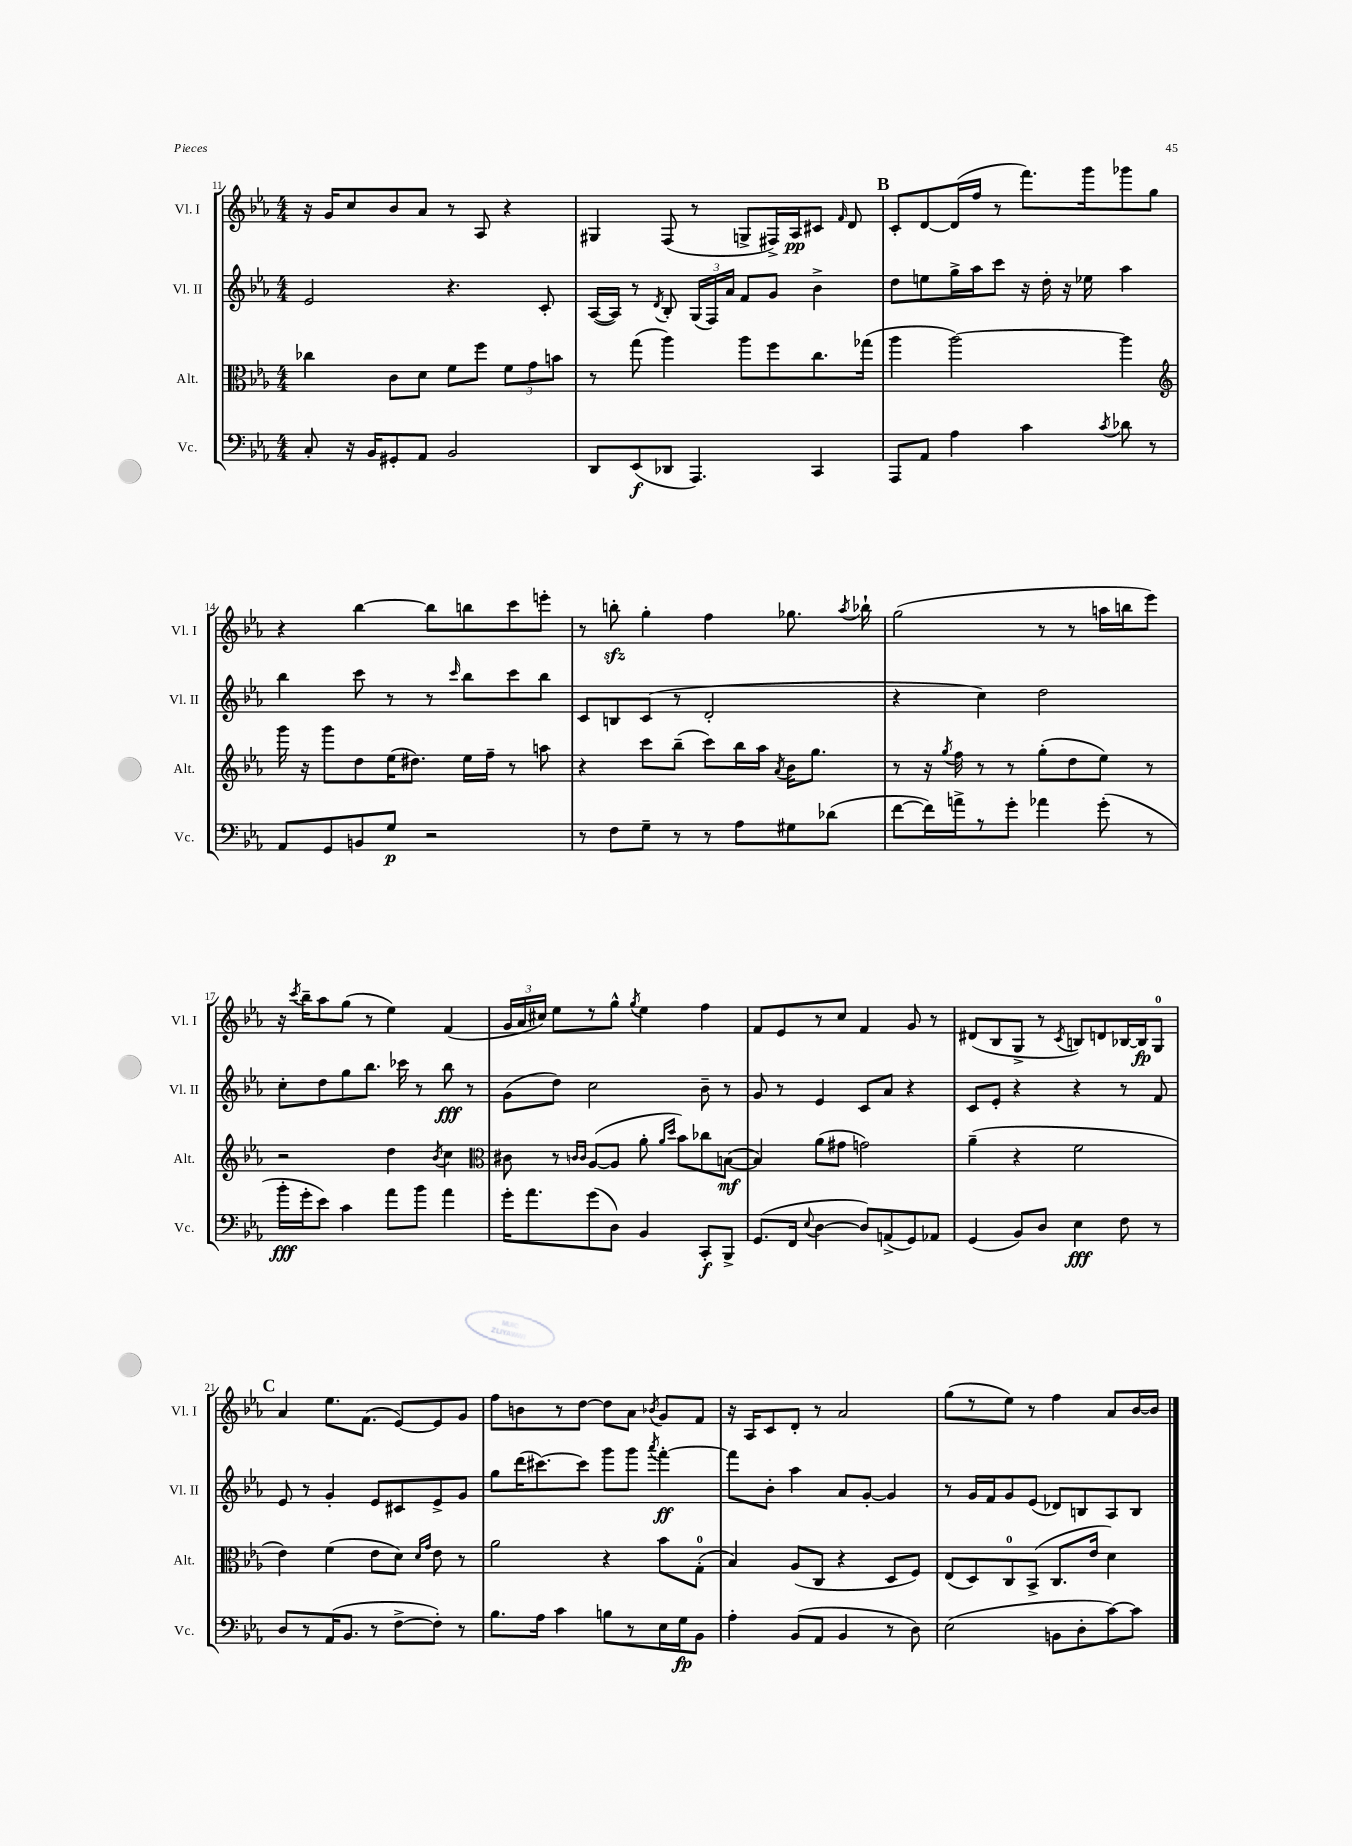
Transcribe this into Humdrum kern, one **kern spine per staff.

**kern	**kern	**kern	**kern
*staff4	*staff3	*staff2	*staff1
*clefF4	*clefC3	*clefG2	*clefG2
*k[b-e-a-]	*k[b-e-a-]	*k[b-e-a-]	*k[b-e-a-]
*M4/4	*M4/4	*M4/4	*M4/4
8C'/	4cc-\	2e-/	16r
.	.	.	16g/LK
16r	.	.	8cc/
16BB-/LK	.	.	.
8GG#'/	8c\L	.	8b-/
8AA-/J	8d\J	.	8a-/J
2BB-/	8f\L	4.r	8r
.	8ff\J	.	8A-/
.	12f\L	.	4r
.	12g\	.	.
.	.	8c'/	.
.	12b\J	.	.
=	=	=	=
8DD/L	8r	([16A-/LL	4G#/
.	.	16A-/]JJ)	.
(8EE-/	(8gg\	8r	.
.	.	8qd/	.
8DD-/J	4aa-\)	8B-'/	(8F/
4.AAA-/)	.	(24G/LL	8r
.	.	24F/)	.
.	.	24a-/JJ	.
.	8aa-\L	8f/L	8G^/L
.	8ff\	8g/J	16F#^/L)
.	.	.	16A-/J
4CC/	8.cc\	4b-^\	8c#/J
.	.	.	16qqf/
.	.	.	8d/
.	(16gg-\Jk	.	.
=	=	=	=
8AAA-/L	4aa-\	8dd\L	8c'/L
8AA-/J	.	8ee\	[8d/
4A-\	[2aa-\)	16gg^\L	(16d/]L
.	.	16aa-\J	16ff/JJ
.	.	8ccc\J	8r
4c\	.	16r	8.fff\L)
.	.	16dd'\	.
.	.	16r	.
.	.	16ee-\	16ggg\k
8qc/	.	.	.
8d-\	4aa-\]	4aa-\	8ggg-\
8r	.	.	8gg\J
=	=	=	=
*	*clefG2	*	*
8AA-/L	16ggg\	4bb-\	4r
.	16r	.	.
8GG/	8ggg\L	.	.
8BB/	8dd\	8ccc\	[4bb-\
8G/J	(16ee-\K	8r	.
.	8.dd#\J)	.	.
2r	.	8r	8bb-\]L
.	.	16qqccc/	.
.	16ee-\LL	8bb-\L	8bb\
.	16ff~\JJ	.	.
.	8r	8ccc\	8ccc\
.	8aa\	8bb-\J	8eee'\J
=	=	=	=
8r	4r	8c/L	8r
8F\L	.	8B/	8bb'\
8G~\J	8ccc\L	(8c/J	4gg'\
8r	(8bb-~\J	8r	.
8r	8ccc\L)	2d'/	4ff\
8A-\L	16bb-\L	.	.
.	16aa-\JJ	.	.
.	8qa-/	.	.
8G#\	16b-\LK	.	8.gg-\
.	8.gg\J	.	.
(8d-\J	.	.	.
.	.	.	8qaa-/
.	.	.	16bb-`\
=	=	=	=
[8f\L	8r	4r	(2gg\
16f\]L)	16r	.	.
.	8qgg/	.	.
16a^\J	16ff\	.	.
8r	8r	4cc\)	.
8g'\J	8r	.	.
4a-\	(8gg'\L	2dd\	8r
.	8dd\	.	8r
(8g'\	8ee-\J)	.	16aa\LL
.	.	.	16bb\J
8r	8r	.	8eee-\J)
=	=	=	=
16b-'\LL	2r	8cc'\L	16r
.	.	.	8qccc/
16g'\J	.	.	16bb-~\LK
8e-\J)	.	8dd\	8aa-\
4c\	.	8gg\	(8gg\J
.	.	8.bb-\J	8r
8a-\L	4dd\	.	4ee-\)
.	.	16ccc-\	.
8b-\J	.	8r	.
.	8qb-/	.	.
4a-\	4cc\	8bb-\	(4f/
.	.	8r	.
=	=	=	=
*	*clefC3	*	*
16g'\LK	8c#\	(8g\L	24g/LL
.	.	.	24a-/
8.a-\	.	.	.
.	.	.	24cc#/JJ)
.	8r	8dd\J)	8ee-\L
.	16qqc/LL	.	.
.	16qqc/JJ	.	.
(8g\	([8A-/L	2cc\	8r
8D\J)	8A-/]J	.	8gg^^\J
.	.	.	8qgg/
4BB-/	8a-'\	.	4ee-\
.	16qqa-/LL	.	.
.	16qqdd/JJ	.	.
.	8b-\L)	.	.
8CC'/L	8cc-\	8b-~\	4ff\
8BBB-^/J	([8B\J	8r	.
=	=	=	=
(8.GG/L	4B/])	8g/	8f/L
.	.	8r	8e-/
16FF/Jk	.	.	.
8qqE-/	.	.	.
[4D\	(8a-\L	4e-/	8r
.	8g#\J	.	8cc/J
8D/]L)	2g\)	8c/L	4f/
(8AA^/	.	8a-/J	.
8GG/)	.	4r	8g/
8AA-/J	.	.	8r
=	=	=	=
(4GG/	(4a-~\	8c/L	(8d#/L
.	.	8e-'/J	8B-/
8BB-/L)	4r	4r	8G^/J
8D/J	.	.	8r
.	.	.	8qc/
4E-\	2f\	4r	8B/L)
.	.	.	8d/
8F\	.	8r	[16B-/L
.	.	.	16B-/]J
8r	.	8f/	8G/J
=	=	=	=
8D/L	4e-\)	8e-/	4a-/
8r	.	8r	.
(16AA-/K	(4f\	4g'/	8.ee-\L
8.BB-/J	.	.	.
.	.	.	(8.f\J
8r	8e-\L	8e-/L	.
[8F^\L	8d\J)	8c#/	[8e-/L)
.	16qqd/LL	.	.
.	16qqg/JJ	.	.
8F'\]J)	8e-\	8e-^/	8e-/]
8r	8r	8g/J	8g/J
=	=	=	=
8.B-\L	2a-\	8gg\L	8ff\L
.	.	(16ddd\K	8b\
16A-\Jk	.	[8.ccc#\)	.
4c\	.	.	8r
.	.	8ccc#\]J	[8dd\J
8B\L	4r	8ggg\L	8dd\]L
8r	.	8ggg\J	8a-\J
.	.	8qaaa-/	8qb-/
16E-\L	8b-\L	[4fff'\	8g/L
16G\J	.	.	.
8BB-\J	(8G'\J	.	8f/J
=	=	=	=
4A-'\	4B-/)	8fff\]L	16r
.	.	.	16A-/LK
.	.	8b-'\J	8c/
(8BB-/L	(8A-/L	4aa-\	8d'/J
8AA-/J	8C/J	.	8r
4BB-/	4r	8a-/L	2a-/
.	.	[8g'/J	.
8r	8D/L	4g/]	.
8D\)	8F/J)	.	.
=	=	=	=
(2E-\	(8E-/L	8r	(8gg\L
.	8D/)	16g/LL	8r
.	.	16f/J	.
.	8C/	8g/	8ee-\J)
.	(8BB-^/J	(8e-/J	8r
8BB\L	8.C/L	8d-/L)	4ff\
8D'\	.	8B/	.
.	16e-/Jk	.	.
[8c\)	4d\)	8A-/	8a-/L
8c\]J	.	8B/J	[16b-/L
.	.	.	16b-/]JJ
==	==	==	==
*-	*-	*-	*-
